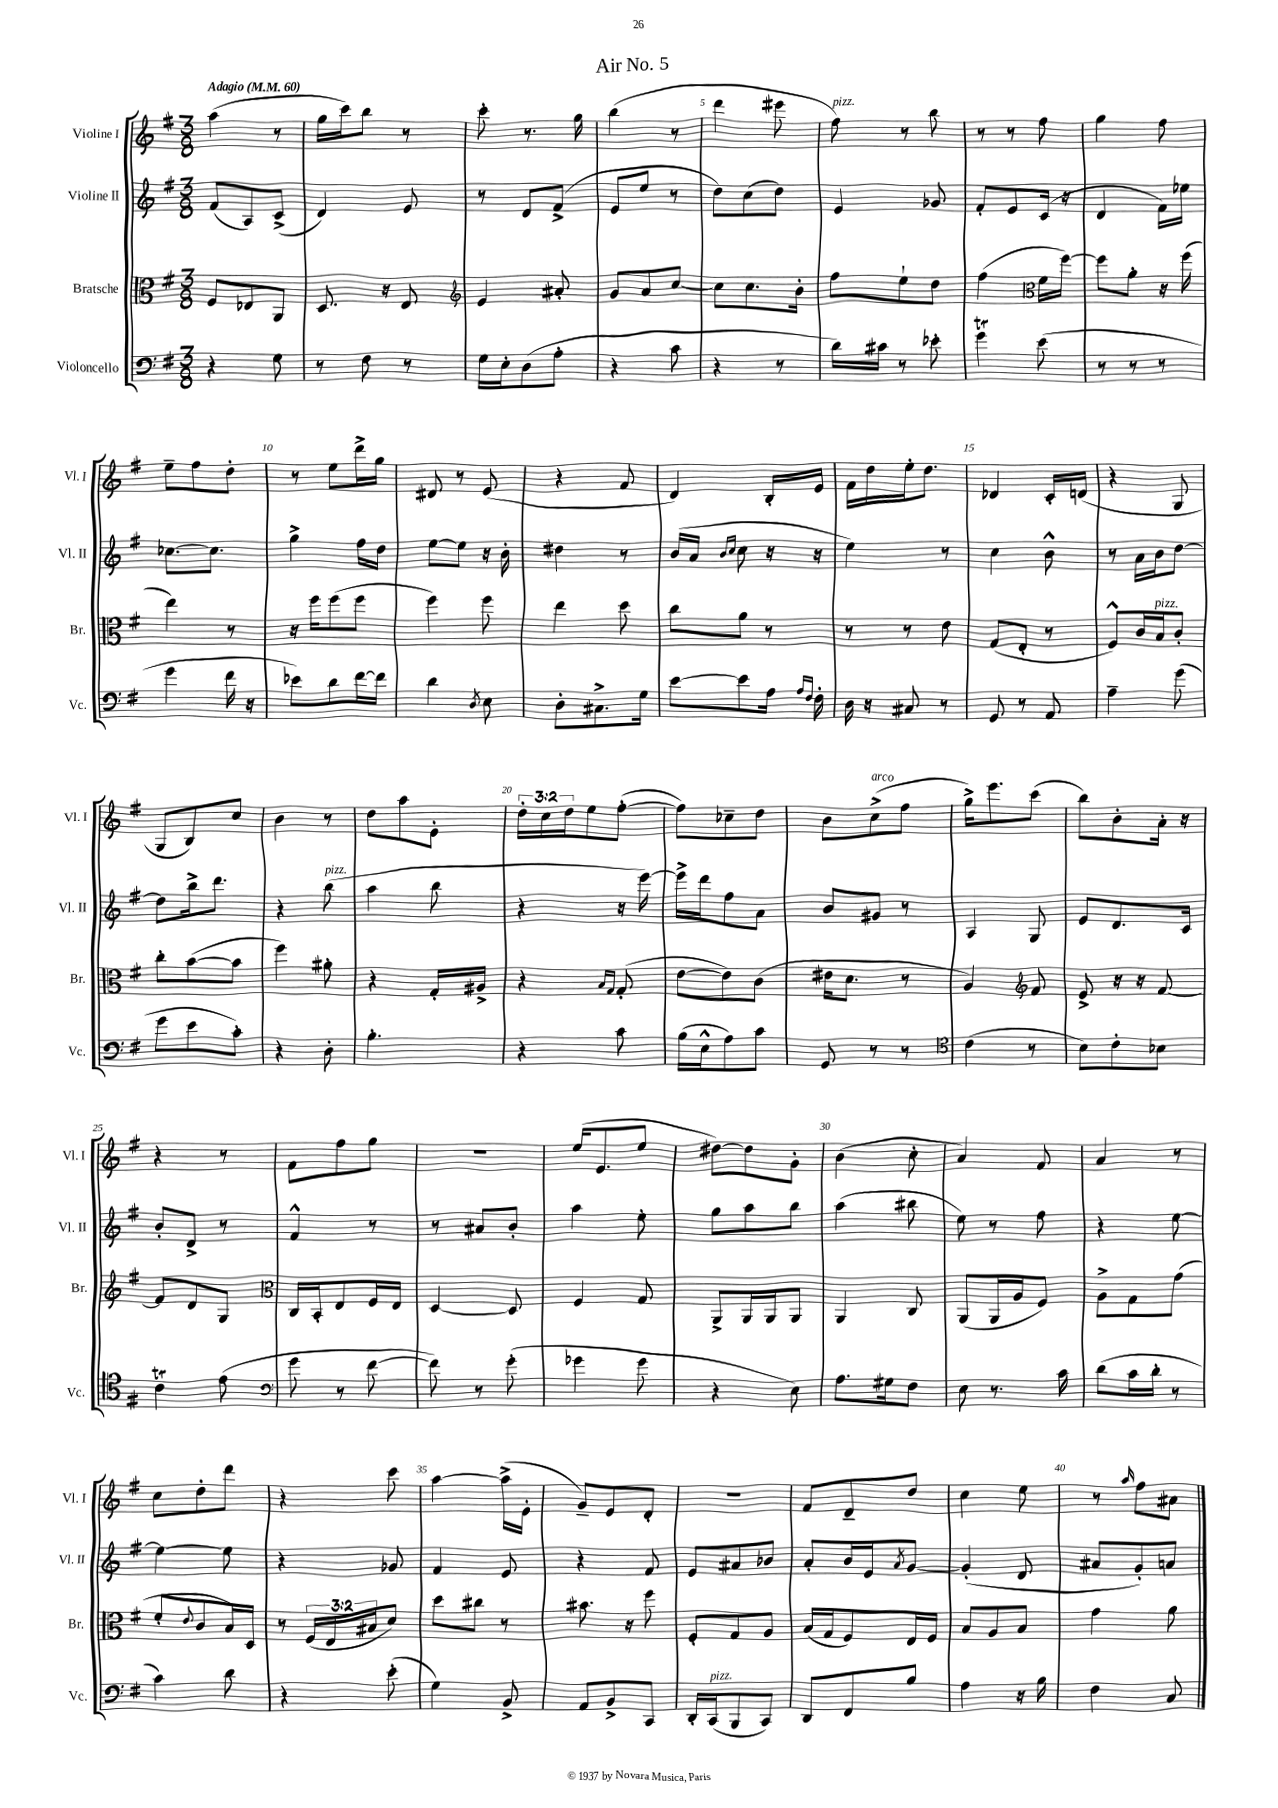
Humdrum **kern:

**kern	**kern	**kern	**kern
*part4	*part3	*part2	*part1
*staff4	*staff3	*staff2	*staff1
*I"Violoncello	*I"Bratsche	*I"Violine II	*I"Violine I
*I'Vc.	*I'Br.	*I'Vl. II	*I'Vl. I
*clefF4	*clefC3	*clefG2	*clefG2
*k[f#]	*k[f#]	*k[f#]	*k[f#]
*M3/8	*M3/8	*M3/8	*M3/8
*MM60	*MM60	*MM60	*MM60
=1	=1	=1	=1
!	!	!	!LO:TX:a:B:t=Adagio
4r	8F#/L	(8f#/L	(4aa\
.	8E-X/	8A/)	.
8G\	8AA/J	(8c^/J	8r
=2	=2	=2	=2
8r	8.D/	4d/)	16gg\LL
.	.	.	16ccc\J)
8F#\	.	.	8bb\J
.	16r	.	.
8r	8E/	8e/	8r
=3	=3	=3	=3
*	*clefG2	*	*
16G\LL	4e/	8r	8ccc'\
16E'\J	.	.	.
(8D\	.	8d/L	8.r
8A'\J	8a#X'/	(8f#^/J	.
.	.	.	16gg\
=4	=4	=4	=4
4r	8g/L	8e/L	(4bb\
.	8a/	8ee/J	.
8c\	[8cc/J	8r	8r
=5	=5	=5	=5
4r	8cc\L]	8dd\L)	4ddd\
.	8.cc\	(8cc\	.
8r	.	8dd\J)	8eee#X\
.	16b'\Jk	.	.
=6	=6	=6	=6
!	!	!	!LO:TX:a:i:t=pizz.
16d\LL)	8ff#\L	4e/	8ff#\)
16c#X\JJ	.	.	.
8r	8ee`\	.	8r
8e-X'\	8dd\J	8g-X/	8bb\
=7	=7	=7	=7
4gT\	(4ff#\	8f#'/L	8r
.	.	8e/	8r
*	*clefC3	*	*
(8e\	16f#\LL	(16c/Jk	8ff#\
.	[16ff#\JJ)	16r	.
=8	=8	=8	=8
8r	8ff#\L]	4d/	4gg\
8r	8a'\J	.	.
8r	16r	16f#\LL)	8ff#\
.	(16ff#\	16ee-X\JJ	.
!!LO:LB:g=z
=9	=9	=9	=9
4g\	4ee\)	[8.cc-X\L	8ee~\L
.	.	.	8ff#\
.	.	8.cc-\J]	.
16f#\	8r	.	8dd'\J
16r	.	.	.
=10	=10	=10	=10
8e-X\L)	16r	4gg^\	8r
.	16ff#\KL	.	.
8d\	(8ff#\	.	8ee\L
[16f#\L	8ff#\J	16ff#\LL	16ddd^\L
16f#\JJ]	.	16dd\JJ	16gg\JJ
=11	=11	=11	=11
4d\	4ff#\)	[8ee\L	8d#X/
.	.	8ee\J]	8r
8qD/	.	.	.
8E\	8ff#\	16r	(8e/
.	.	16b'\	.
=12	=12	=12	=12
8D'\L	4ee\	4dd#X\	4r
8.C#X^\	.	.	.
.	8dd\	8r	8f#/
16G\Jk	.	.	.
=13	=13	=13	=13
[8e\L	8cc\L	(16b/LL	4d/)
.	.	16a/JJ	.
.	.	16qqb/LL	.
.	.	16qqcc/JJ	.
8e\]	8a\J	8cc\	.
16A\Jk	8r	16r	16B'/LL
16qqA/LL	.	.	.
16qqF#/JJ	.	.	.
16F#'\	.	16r	16e/JJ
=14	=14	=14	=14
16D\	8r	4ee\)	16f#\LL
16r	.	.	16dd\
8C#X/	8r	.	16ee'\J
.	.	.	8.dd\J
8r	8e\	8r	.
=15	=15	=15	=15
8GG/	(8G/L	4cc\	4d-X/
8r	8E'/J	.	.
8AA/	8r	8b^^\	16c'/LL
.	.	.	(16dn/JJ
=16	=16	=16	=16
4A~\	8F#^^/L)	8r	4r
.	16c/L	16a\LL	.
!	!LO:TX:a:i:t=pizz.	!	!
.	16B/J	16b\J	.
(8g\	8c'/J	[8dd\J	8G/
!!LO:LB:g=z
=17	=17	=17	=17
8g\L	8cc'\L	8dd\L]	8G/L
8e\	([8b\	16bb^\k	8B/)
.	.	8.ddd\J	.
8c'\J)	8b\J]	.	8cc/J
=18	=18	=18	=18
4r	4ff#\)	4r	4b\
!	!	!LO:TX:a:i:t=pizz.	!
8D'\	8a#X'\	(8bb\	8r
=19	=19	=19	=19
4.B'\	4r	4aa\	8dd\L
.	.	.	8aa\
.	16G'/LL	8bb\	8e'\J
.	16A#X^/JJ	.	.
=20	=20	=20	=20
4r	4r	4r	24dd'\LL
.	.	.	24cc\
.	.	.	24dd\J
.	.	.	8ee\
.	16qqB/LL	.	.
.	16qqG/JJ	.	.
8c\	(8G'/	16r	([8ff#'\J
.	.	[16eee\)	.
=21	=21	=21	=21
(16B\LL	[8e\L	16eee^\LL]	8ff#\L])
16E^^\J	.	16ddd\J	.
8A\)	8e\])	8ff#\	8cc-X~\
8c\J	(8c\J	8a\J	8dd\J
=22	=22	=22	=22
8GG/	16e#X\KL	8b/L	8b\L
.	8.d\J	.	.
!	!	!	!LO:TX:a:i:t=arco
8r	.	8g#X/J	(8cc^\
8r	8r	8r	8ff#\J
=23	=23	=23	=23
*clefC4	*	*	*
(4c\	4A/)	4A/	16gg^\KL)
.	.	.	8.eee\
*	*clefG2	*	*
8r	8f#/	8G/	(8ccc\J
=24	=24	=24	=24
8B\L)	8e^/	8e/L	8bb\L)
8c'\	16r	8.d/	8b'\
.	16r	.	.
8B-X\J	[8f#/	.	16a'\Jk
.	.	16c/Jk	16r
!!LO:LB:g=z
=25	=25	=25	=25
4cT\	8f#/L]	8b'/L	4r
.	8d/	8d^/J	.
(8e\	8G/J	8r	8r
=26	=26	=26	=26
*clefF4	*clefC3	*	*
8g\	16C/LL	4f#^^/	8f#\L
.	16BB'/J	.	.
8r	8E/	.	8ff#\
[8f#\	16F#/L	8r	8gg\J
.	16E/JJ	.	.
=27	=27	=27	=27
8f#\])	[4D/	8r	4.r
8r	.	8a#X/L	.
(8g'\	8D/]	8b'/J	.
=28	=28	=28	=28
4g-X\	4F#/	4aa\	(16ee/KL
.	.	.	8.e/
8g-\	8G/	8ee'\	8ee/J
=29	=29	=29	=29
4r	8AA^/L	8gg\L	[8dd#X\L)
.	16AA/L	8aa\	8dd#\]
.	16AA/J	.	.
8E\)	8AA/J	8bb\J	8g'\J
=30	=30	=30	=30
8.A\L	4AA/	(4aa\	(4b\
16G#X\k	.	.	.
8F#\J	8C/	8bb#X\	8cc'\
=31	=31	=31	=31
8E\	(8AA/L	8ee\)	4a/)
8.r	16AA/L	8r	.
.	16A/J	.	.
.	8F#/J)	8ff#\	8f#/
16c\	.	.	.
=32	=32	=32	=32
(8d\L	8A^\L	4r	4a/
16c\L	8G\	.	.
16d'\JJ	.	.	.
8r	(8g\J	[8ee\	8r
!!LO:LB:g=z
=33	=33	=33	=33
4c\)	8f#'/L	4ee\_	8cc\L
.	8qqe/	.	.
.	8c/	.	8dd'\
8d\	16B/L)	8ee\]	8ddd\J
.	16D/JJ	.	.
=34	=34	=34	=34
4r	8r	4r	4r
.	(24F#/LL	.	.
.	24E/	.	.
.	24B#X/J	.	.
(8e'\	8d/J)	8g-X/	8ccc\
=35	=35	=35	=35
4G\)	8dd\L	4f#/	[4aa\
.	8cc#X\J	.	.
8BB^/	8r	8e/	(16aa^\LL]
.	.	.	16e'\JJ
=36	=36	=36	=36
8AA/L	8.b#X\	4r	8g~/L)
8BB^/	.	.	8e/
.	16r	.	.
8CC/J	8ff#\	8f#/	8d'/J
=37	=37	=37	=37
16DD'/LL	8F#'/L	8e/L	4.r
!LO:TX:a:i:t=pizz.	!	!	!
(16CC/J	.	.	.
8BBB/	8G/	8a#X/	.
8CC/J)	8A/J	8b-X/J	.
=38	=38	=38	=38
8DD/L	(16B/LL	8a'/L	8f#/L
.	16G/J	.	.
8FF#/	8F#/)	16b/L	8d~/
.	.	16e/J	.
.	.	8qa/	.
8B/J	16E/L	[8g/J	8dd/J
.	16F#/JJ	.	.
=39	=39	=39	=39
4A\	8B/L	(4g'/]	4cc\
.	8A/	.	.
16r	8B/J	8d/	8ee\
16B\	.	.	.
=40	=40	=40	=40
4F#\	4g\	8a#X/L	8r
.	.	.	16qqaa/
.	.	8g'/)	8ff#\L
8C/	8a\	8an/J	8a#X\J
==	==	==	==
*-	*-	*-	*-
